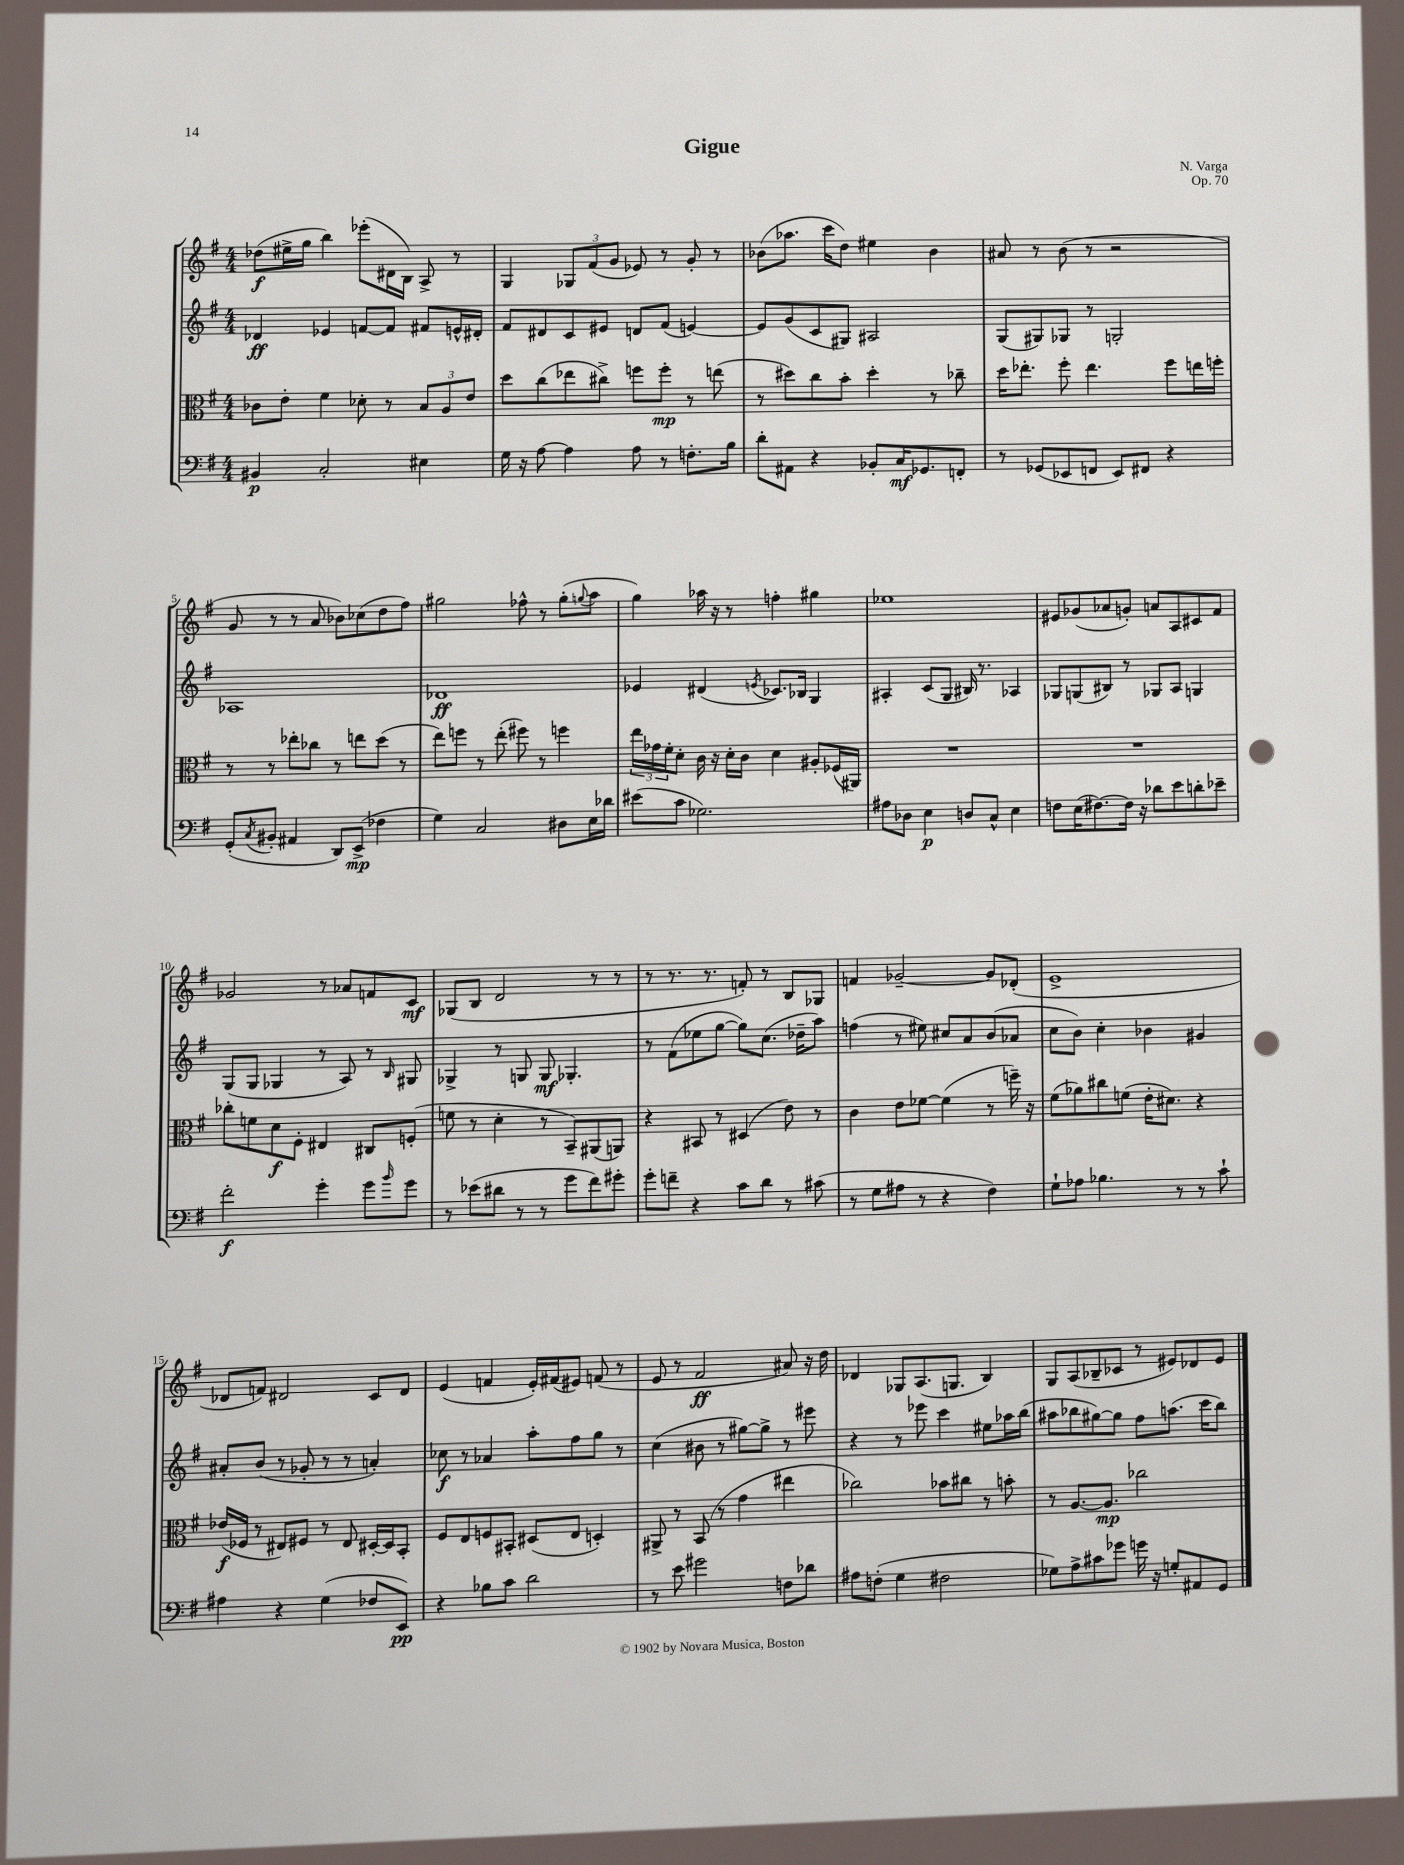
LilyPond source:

\header { title = "Gigue" composer = "N. Varga" opus = "Op. 70" }
<<
\new StaffGroup <<
\new Staff = "s0" {
    \clef treble \key g \major \numericTimeSignature \time 4/4
    des''8\f( eis''16-> g''16 b''4) ees'''8-.( dis'16 b16) a8-> r8 |
    g4 \tuplet 3/2 { ges8 fis'8( g'8 } ees'8) r8 g'8-. r8 |
    bes'8( aes''8. c'''16 d''8) eis''4 bes'4 |
    ais'8 r8 b'8( r8 r2 |
    g'8 r8 r8 a'8 bes'8) ces''8( d''8 fis''8) |
    gis''2 fes''8-^ r8 gis''8-.( \appoggiatura { g''8 } a''8 |
    g''4) aes''16 r16 r8 f''4-. gis''4 |
    ees''1 |
    eis'8 ges'8( aes'8 g'8-.) a'8 a8 cis'8 fis'8 |
    ges'2 r8 aes'8 f'8 c'8\mf |
    ges8( b8 d'2 r8 r8 |
    r8 r8. r8. f'8-.) r8 b8 ges8 |
    f'4 ges'2~-- ges'8 des'8-.( |
    e'1-> |
    des'8 f'8) dis'2 c'8 dis'8 |
    e'4( f'4 e'16-.) fis'16( eis'8) f'8( r8 |
    e'8 r8 fis'2\ff ais'8) r16 d''16 |
    des'4 ges8 a8.( g8. b4) |
    g8 a8( bes8-- ces'8 r8 eis'8) des'8 eis'8 \bar "|." |
}
\new Staff = "s1" {
    \clef treble \key g \major \numericTimeSignature \time 4/4
    des'4\ff ees'4 f'8~ f'8 fis'8 e'16-^ dis'16-. |
    fis'8 dis'8 c'8 eis'8 d'8 fis'8( e'4~) |
    e'8 g'8( c'8 gis8) ais2 |
    g8( gis8) ges8 r8 g2-. |
    aes1 |
    des'1\ff |
    ees'4 dis'4( \acciaccatura { e'8 } ces'8.) bes16 g4 |
    ais4-. c'8( g8 bis16) r8. aes4 |
    ges8 g8( bis8) r8 ges8 a8 g4 |
    g8( g8 ges4 r8 a8) r8 \grace { b16 } gis8 |
    ges4-> r8 g8 g8\mf ges4.-. |
    r8 fis'8( ees''8 g''8~ g''8) c''8.( des''16-- a''8) |
    f''4( r8 eis''8) cis''8 a'8 b'8( aes'8 |
    c''8 b'8) c''4-. bes'4 gis'4 |
    ais'8-. b'8( r8 ges'8-. r8 r8 a'4-.) |
    ces''8\f r8 aes'4 a''8-. fis''8 g''8 r8 |
    c''4( bis'8 r8 gis''8~) gis''8-> r8 eis'''8 |
    r4 r8 ees'''8 c'''4 eis''8 aes''16 b''16( |
    ais''8 bes''8 gis''8~) gis''8 fis''8 a''8.( c'''16 bes''8) \bar "|." |
}
\new Staff = "s2" {
    \clef alto \key g \major \numericTimeSignature \time 4/4
    ces'8 e'8-. fis'4 des'8-. r8 \tuplet 3/2 { b8 a8 e'8 } |
    d''8 c''8( ees''8 cis''8->) f''8 f''8-.\mp r8 e''8( |
    r8 dis''8) c''8 b'8-. dis''4-. r8 ces''8-- |
    d''16 ees''8.-. fis''8-. ees''4. fis''8 e''16 f''16-. |
    r8 r8 ees''8-. ces''8 r8 e''8 d''8( r8 |
    e''8) f''8 r8 e''8-.( fis''8) r8 f''4 |
    \tuplet 3/2 { e''16 ges'16 fis'16-. } d'8-. c'16 r16 d'16-. c'16 d'4 ais8-. fes16( ais,16) |
    R1 |
    R1 |
    ces''8-. f'8 d'8\f fis8-. eis4 cis8 f8-.( |
    f'8 r8 d'4-. r8 b,8--) ais,8( a,8) |
    r4 bis,8 r8 dis4( e'8) r8 |
    c'4 e'8 fes'8~ fes'4( r8 f''16--) r16 |
    fis'8( aes'8) cis''8 f'8( e'16-. dis'8.) r4 |
    ees'16\f( fes16 r8 eis8) fis8 r8 eis8 dis16~-. dis16 b,8-. |
    fis8 e8 f8 bis,8-. dis8( e8 d4-.) |
    ais,8-> r8 b,8( r8 g'4 eis''4 |
    ces''2) bes'8 cis''8 r8 b'8-. |
    r8 a8.~ a8.\mp ces''2 \bar "|." |
}
\new Staff = "s3" {
    \clef bass \key g \major \numericTimeSignature \time 4/4
    bis,4\p c2-. eis4 |
    g16 r16 a8~ a4 a8 r8 f8.-. b16 |
    d'8-. ais,8 r4 bes,8-. c16\mf ges,8. f,8-. |
    r8 ges,8( ees,8 f,8 ees,8) fis,8 r4 |
    g,8-.( \acciaccatura { c8 } bis,8-. ais,4 d,8) e,8->\mp( fes4 |
    g4) c2 dis8 e16 des'16 |
    eis'8( c'8 ges2.) |
    ais8 des8 e4\p d8 c8-^ e4 |
    f8 e16( fis8.~) fis16 r16 des'8 e'8 d'8-. ees'8-- |
    fis'2-.\f g'4-. g'8 \grace { b'16 } g'8 |
    r8 ees'8( dis'8 r8 r8 g'8 fis'8) gis'8-. |
    g'8-. f'8-- r4 c'8 d'8 r8 cis'8( |
    r8 g8 ais8 r8 r4 fis4) |
    g8-! aes8 bes4. r8 r8 c'8-! |
    ais4 r4 g4( fes8 e,8\pp) |
    r4 bes8 c'8 d'2 |
    r8 e'8 gis'2 f8 des'8 |
    ais8 f8-.( g4 fis2 |
    ges8) a8-> cis'8 ges'8 g'16 r16 g8-. ais,8 g,8 \bar "|." |
}
>>
>>
